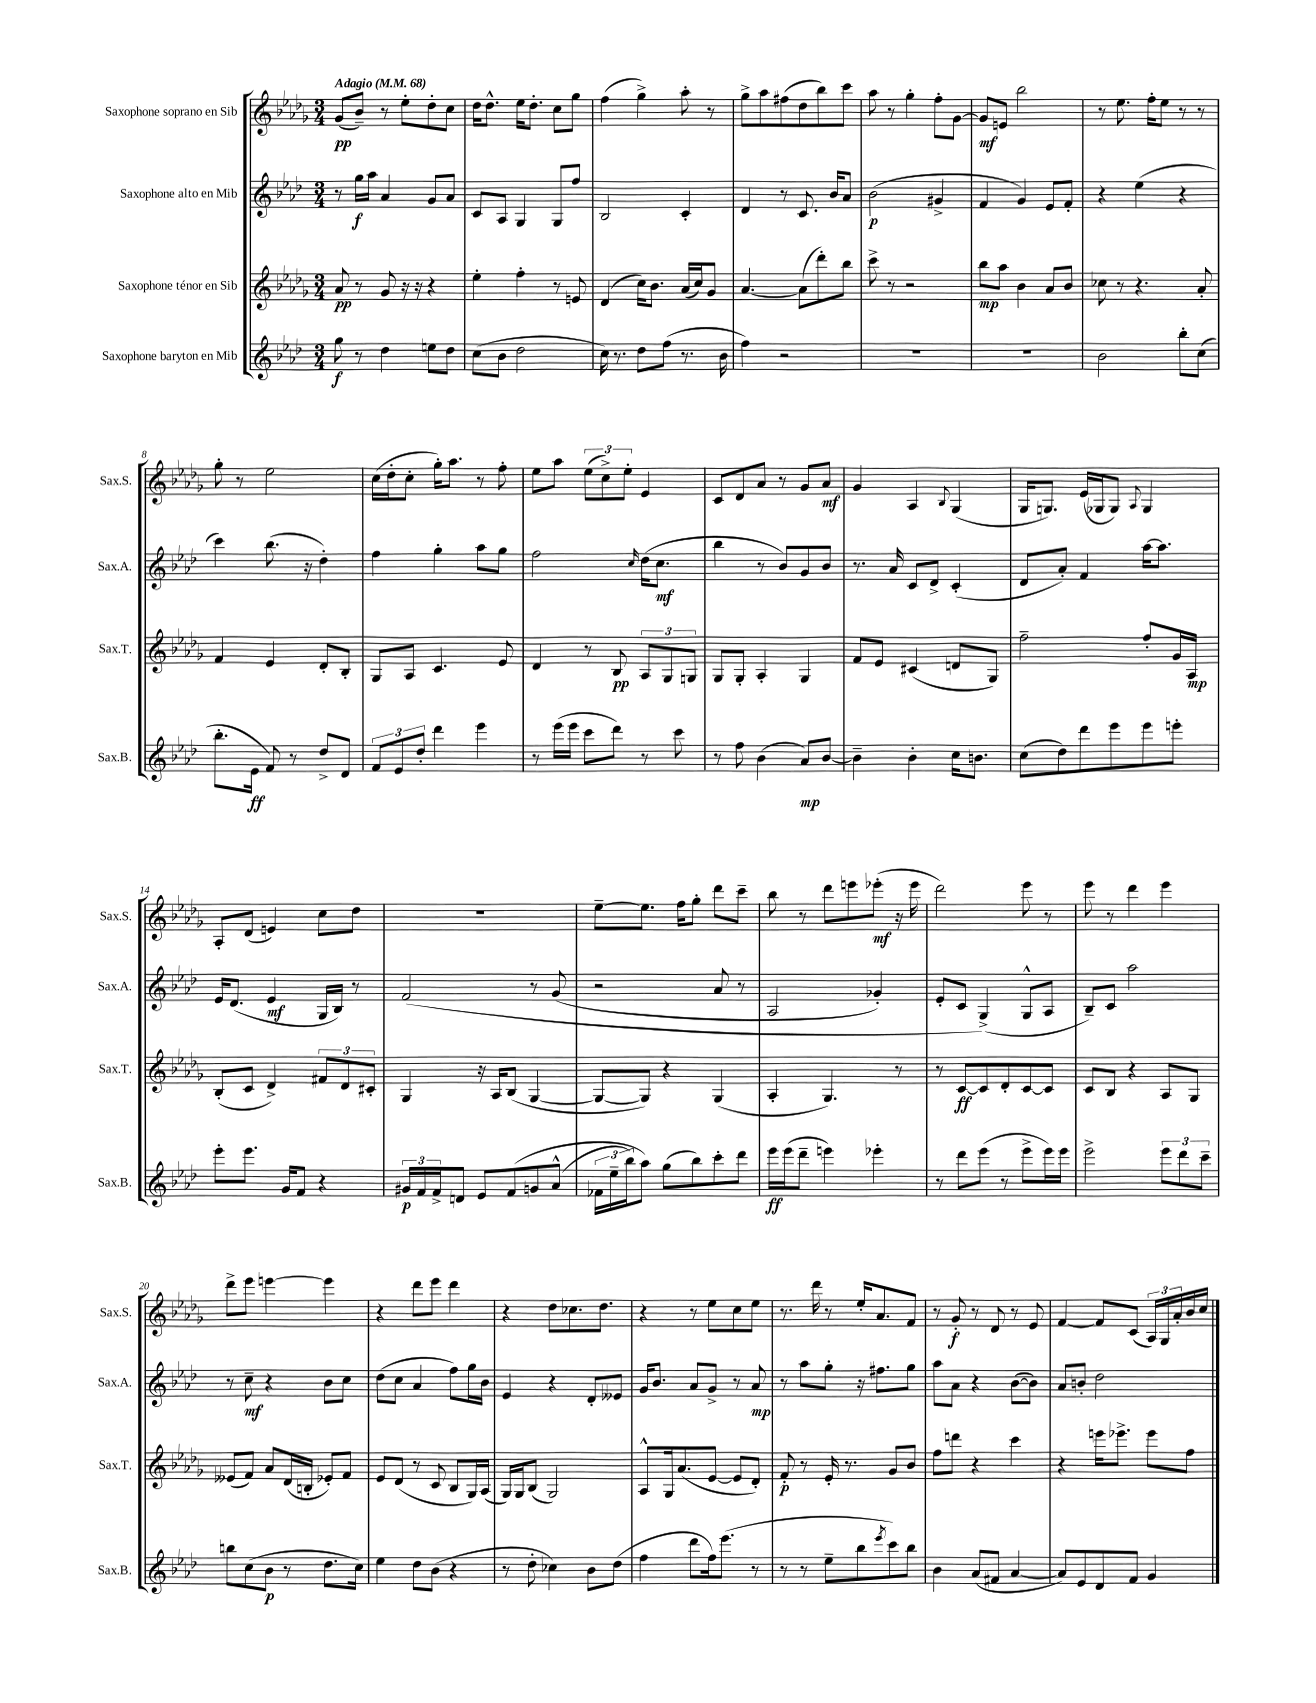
<<
\new StaffGroup <<
\new Staff = "s0" \with { instrumentName = "Saxophone soprano en Sib" shortInstrumentName = "Sax.S." } {
    \clef treble \key des \major \numericTimeSignature \time 3/4 \tempo "Adagio" 4 = 68
    ges'8\pp( bes'8--) r8 ees''8-. des''8-. c''8 |
    des''16 des''8.-^ ees''16 des''8.-. c''8 ges''8 |
    f''4( ges''4->) aes''8-. r8 |
    ges''8-> aes''8 fis''8( des''8 bes''8) c'''8 |
    aes''8 r8 ges''4-. f''8-. ges'8~ |
    ges'8\mf e'8 bes''2 |
    r8 ees''8. f''16-. ees''8 r8 r8 |
    ges''8-. r8 ees''2 |
    c''16( des''16-. c''8-. ges''16-.) aes''8. r8 f''8-. |
    ees''8 aes''8 \tuplet 3/2 { ees''8( c''8->) ees''8-. } ees'4 |
    c'8 des'8 aes'8 r8 ges'8 aes'8\mf |
    ges'4 aes4 \appoggiatura { bes8 } ges4( |
    ges16 g8.) ees'16( ges16 ges8) \appoggiatura { aes8 } ges4 |
    aes8-. des'8( e'4) c''8 des''8 |
    R2. |
    ees''8~-- ees''8. f''16 ges''8-. des'''8 c'''8-- |
    bes''8 r8 des'''8 e'''8 ees'''8-.\mf( r16 ees'''16 |
    des'''2) ees'''8 r8 |
    ees'''8 r8 des'''4 ees'''4 |
    des'''8-> ees'''8 e'''4~ e'''4 |
    r4 des'''8 ees'''8 des'''4 |
    r4 des''8 ces''8. des''8. |
    r4 r8 ees''8 c''8 ees''8 |
    r8. des'''16 r8 ees''16-. aes'8. f'8 |
    r8 ges'8-.\f r8 des'8 r8 ees'8 |
    f'4~ f'8 c'8( \tuplet 3/2 { aes16) ges16 aes'16-. } bes'16 c''16 \bar "|." |
}
\new Staff = "s1" \with { instrumentName = "Saxophone alto en Mib" shortInstrumentName = "Sax.A." } {
    \clef treble \key aes \major \numericTimeSignature \time 3/4
    r8 g''16\f aes''16 aes'4 g'8 aes'8 |
    c'8 aes8 g4 g8 f''8 |
    bes2 c'4-. |
    des'4 r8 c'8. bes'16 aes'8 |
    bes'2\p( gis'4-> |
    f'4 g'4) ees'8 f'8-. |
    r4 ees''4( r4 |
    c'''4) bes''8.( r16 des''4-.) |
    f''4 g''4-. aes''8 g''8 |
    f''2 \grace { c''16 } des''16( c''8.\mf |
    bes''4 r8 bes'8) g'8 bes'8 |
    r8. aes'16 c'8 des'8-> c'4-.( |
    des'8 aes'8-.) f'4 aes''16~ aes''8. |
    ees'16 des'8.( ees'4\mf g16 bes16) r8 |
    f'2\( r8 g'8( |
    r2 aes'8 r8 |
    aes2 ges'4-.) |
    ees'8-. c'8 g4->(\) g8-^ aes8 |
    bes8--) c'8 aes''2 |
    r8 c''8--\mf r4 bes'8 c''8 |
    des''8( c''8 aes'4 f''8) g''16 bes'16 |
    ees'4 r4 des'8-. eeses'8 |
    g'16 bes'8. aes'8 g'8-> r8 aes'8\mp |
    r8 aes''8 g''8-. r16 fis''8. g''8 |
    aes''8 aes'8 r4 bes'8~( bes'8) |
    aes'8 b'8-. des''2 \bar "|." |
}
\new Staff = "s2" \with { instrumentName = "Saxophone ténor en Sib" shortInstrumentName = "Sax.T." } {
    \clef treble \key des \major \numericTimeSignature \time 3/4
    aes'8\pp r8 ges'8 r16 r16 r4 |
    ees''4-. f''4-. r8 e'8 |
    des'4( c''16) bes'8. aes'16( c''16) ges'8 |
    aes'4.~ aes'8( des'''8-.) bes''8 |
    c'''8-> r8 r2 |
    bes''8\mp aes''8 bes'4 aes'8 bes'8 |
    ces''8 r8 r4. aes'8-. |
    f'4 ees'4 des'8-. bes8-. |
    ges8 aes8 c'4. ees'8 |
    des'4 r8 bes8\pp \tuplet 3/2 { aes8 ges8 g8 } |
    ges8 ges8-. aes4-. ges4 |
    f'8 ees'8 cis'4( d'8 ges8) |
    f''2-- f''8-. ges'16 aes16\mp |
    bes8-.( c'8 des'4->) \tuplet 3/2 { fis'8 des'8 cis'8-. } |
    ges4 r16 aes16 bes8( ges4~ |
    ges8~ ges8) r4 ges4( |
    aes4-. ges4.) r8 |
    r8 c'8~\ff c'8 des'8-. c'8~ c'8 |
    c'8 bes8 r4 aes8 ges8 |
    eeses'8( f'8) aes'8 des'16( b16-. ees'8-.) f'8 |
    ees'8 des'8( r8 c'8 bes8 ges16) aes16( |
    ges16) ges16 bes8( ges2) |
    aes8-^ ges16 aes'8.( ees'8~ ees'8 des'8-.) |
    f'8-.\p r8 ees'16-. r8. ges'8 bes'8 |
    f''8 d'''8 r4 c'''4 |
    r4 e'''16 ees'''8.-> ees'''8 f''8 \bar "|." |
}
\new Staff = "s3" \with { instrumentName = "Saxophone baryton en Mib" shortInstrumentName = "Sax.B." } {
    \clef treble \key aes \major \numericTimeSignature \time 3/4
    g''8\f r8 des''4 e''8 des''8 |
    c''8( bes'8 des''2 |
    c''16) r8. des''8 f''8( r8. bes'16 |
    f''4) r2 |
    R2. |
    R2. |
    bes'2 bes''8-. c''8( |
    bes''8.-. ees'16\ff f'8) r8 des''8-> des'8 |
    \tuplet 3/2 { f'8 ees'8 des''8-. } des'''4 ees'''4 |
    r8 ees'''16( ees'''16 c'''8 des'''8) r8 c'''8 |
    r8 f''8 bes'4( aes'8\mp) bes'8~ |
    bes'4-- bes'4-. c''16 b'8. |
    c''8( des''8) des'''8 ees'''8 ees'''8 e'''8-. |
    ees'''8-. ees'''8. g'16 f'8 r4 |
    \tuplet 3/2 { gis'16\p f'16 f'16-> } d'8 ees'8 f'8\( g'8 aes'8-^( |
    \tuplet 3/2 { fes'16 ees''16-- bes''16) } aes''8\) g''8( bes''8) c'''8-. des'''8 |
    ees'''16\ff ees'''16( des'''8-- e'''4) ees'''4-. |
    r8 des'''8 ees'''8( r8 ees'''8-> ees'''16) ees'''16 |
    ees'''2-> \tuplet 3/2 { ees'''8 des'''8 c'''8-- } |
    b''8 c''8( bes'8\p r8 des''8. c''16) |
    ees''4 des''8 bes'8( r4 |
    r8 des''8-. ces''4) bes'8 des''8( |
    f''4 des'''8 f''16) ees'''8.( r8 |
    r8 r8 ees''8-- bes''8 \acciaccatura { ees'''8 } c'''8) bes''8 |
    bes'4 aes'8( fis'8 aes'4~ |
    aes'8) ees'8 des'8 f'8 g'4 \bar "|." |
}
>>
>>
